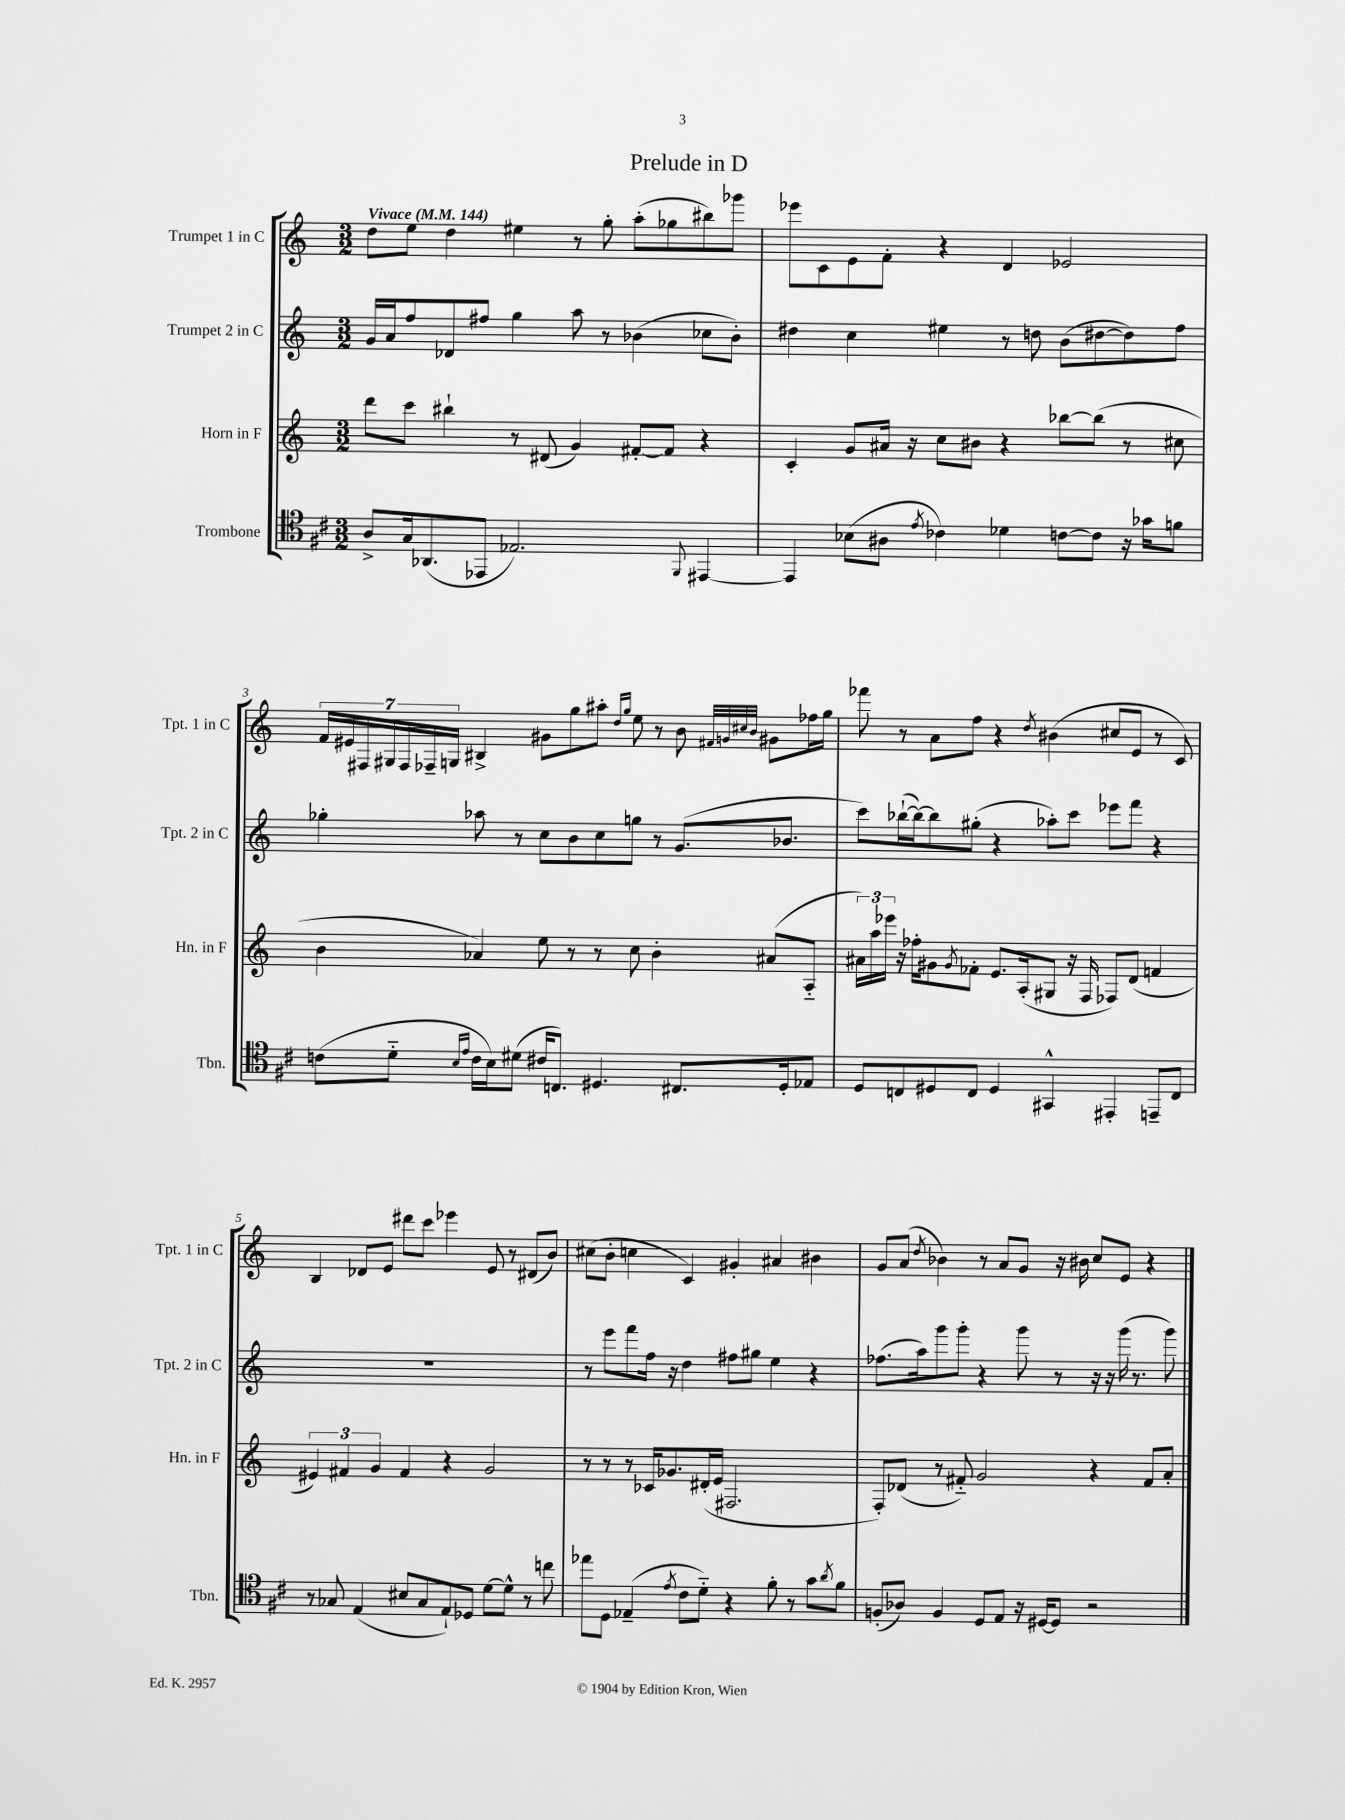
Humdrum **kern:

**kern	**kern	**kern	**kern
*staff4	*staff3	*staff2	*staff1
*clefC4	*clefG2	*clefG2	*clefG2
*k[f#c#]	*k[]	*k[]	*k[]
*M3/2	*M3/2	*M3/2	*M3/2
*MM144	*MM144	*MM144	*MM144
8A^	8ddd	16g	8dd
.	.	16a	.
16G	8ccc	8ff	8ee
(8.AA-	.	.	.
.	4bb#`	8d-	4dd
8EE-	.	8ff#	.
2.E-)	8r	4gg	4ee#
.	(8d#	.	.
.	4g)	8aa	8r
.	.	8r	8gg'
.	[8f#'	(4b-	(8aa'
.	8f#]	.	8gg-
8qqFF#	.	.	.
[4EE#	4r	8cc-	8bb#)
.	.	8b-')	8ggg-
=	=	=	=
4EE#]	4c'	4dd#	8eee-
.	.	.	8c
(8B-	8g	4cc	8e
8A#	16a#	.	8f'
.	16r	.	.
8qe	.	.	.
4c-)	8cc	4ee#	4r
.	8b#	.	.
4d-	4r	8r	4d
.	.	8dd	.
[8c	[8bb-	(8b	2e-
8c]	(8bb-]	[8dd#	.
16r	8r	8dd#])	.
16g-	.	.	.
8f	8cc#	8ff	.
=	=	=	=
(8c	4b	4gg-'	28f
.	.	.	28e#
.	.	.	28F#
.	.	.	28G#
8d'~	.	.	.
.	.	.	28F#
.	.	.	28F-~
.	.	.	28G
16qqB	.	.	.
16qqe	.	.	.
16c	4a-)	8aa-	4B#^
16B)	.	.	.
(8d#	.	8r	.
16c#	8ee	8cc	8g#
8.C)	.	.	.
.	8r	8b	8gg
4.D#	8r	8cc	8aa#'
.	.	.	16qqdd
.	.	.	16qqgg
.	8cc	8gg	8ee
.	4b'	8r	8r
8.C#	.	(8.g	8b
.	.	.	32qqf#
.	.	.	32qqg
.	.	.	32qqcc#
.	.	.	32qqb
.	(8a#	.	8g#
16D#'	.	8.b-	.
8E-	8A'~	.	16ff-
.	.	.	16gg
=	=	=	=
8D	24a#)	8ccc)	8fff-
.	24aa	.	.
.	24eee-	.	.
8C	16r	([16bb-`	8r
.	16ff-'	16bb-_)	.
8D#	8g#	8bb-]	8a
.	8qg#	.	.
8C	8f-'	(8gg#'	8ff
4D#	8.e	4r	4r
.	(16A'	.	.
.	.	.	8qdd
4GG#^^	8G#	8aa-')	(4b#
.	16r	8ccc	.
.	16F	.	.
4EE#'	8F-)	8eee-	8cc#
.	(8d	8fff	8e
8EE~	4f	4r	8r
8C	.	.	8c)
=	=	=	=
8r	6e#)	1.r	4B
8G-	.	.	.
.	6f#	.	.
(4E	.	.	8d-
.	6g	.	.
.	.	.	8e
8B#	4f#	.	8ddd#
8G-	.	.	8ccc
8E`)	4r	.	4eee-
8D-	.	.	.
[8d	2g	.	8e
8d^^]	.	.	8r
8r	.	.	(8d#
8cc	.	.	8b)
=	=	=	=
8ee-	8r	8r	(8cc#
8D	8r	8eee	8b'
(4E-~	8r	8fff	4cc
.	16c-	16ff	.
.	8.g-	16r	.
8qe	.	.	.
8c#	.	4dd	4c)
8d'~)	(16d#'	.	.
.	16e	.	.
4r	2.F#	8ff#	4g#'
.	.	8gg#	.
8f#'	.	4ee	4a#
8r	.	.	.
8g	.	4r	4b#
8qa	.	.	.
8f#	.	.	.
=	=	=	=
(8F'	8F')	(8.ff-	8g
8A-)	(8d-	.	(8a
.	.	16aa)	.
.	.	.	8qdd
4F	8r	8ggg	4b-)
.	8f#'~)	8ggg'	.
8D	2g	4r	8r
8E	.	.	8a
16r	.	8ggg	8g
[16D#	.	.	.
8D#]	.	8r	16r
.	.	.	16b#
2r	4r	16r	8cc
.	.	16r	.
.	.	(16ggg	8e
.	.	8.r	.
.	8f#	.	4r
.	8a'	8ggg)	.
==	==	==	==
*-	*-	*-	*-
